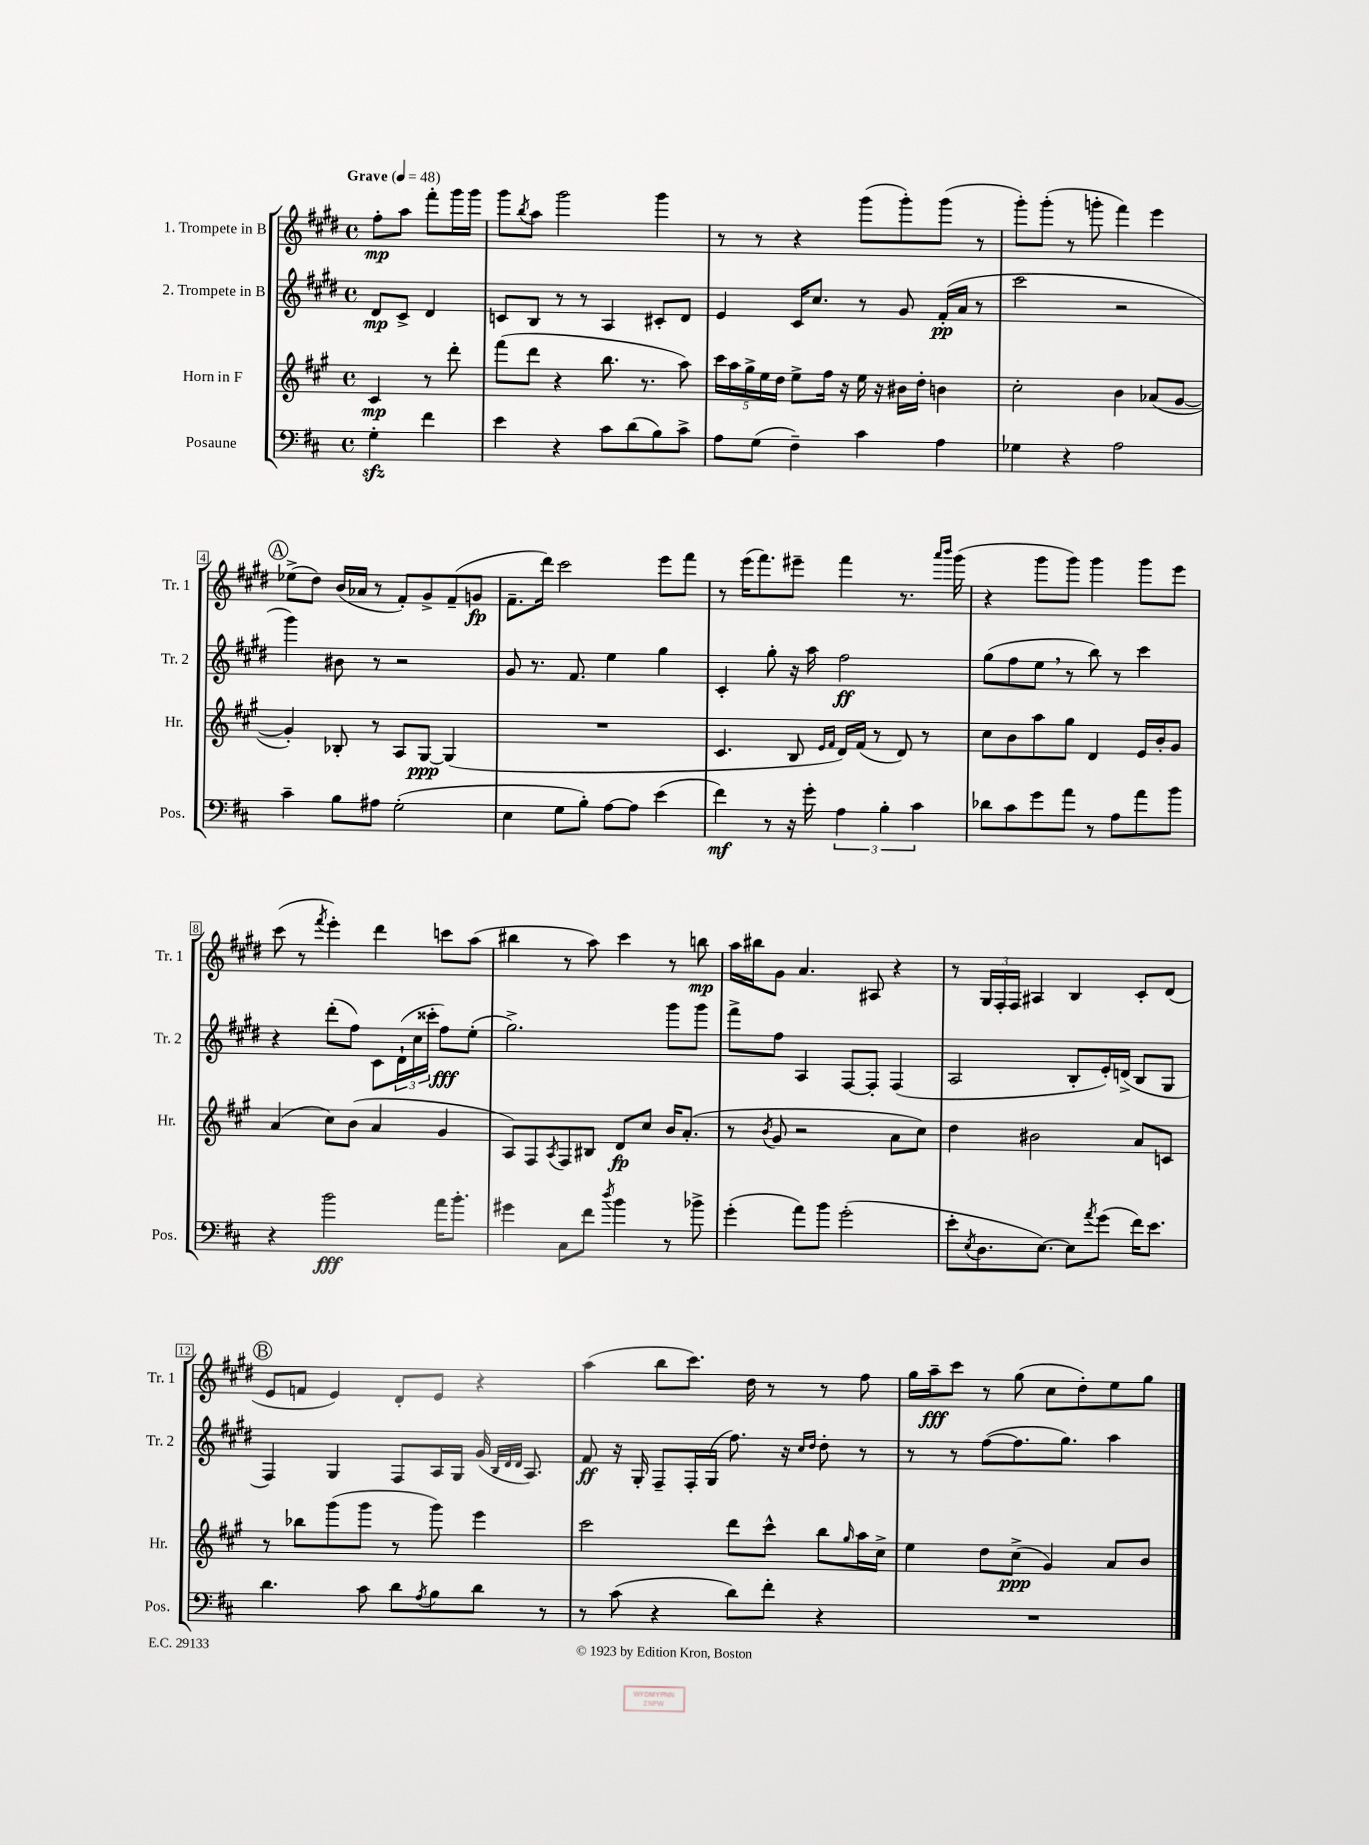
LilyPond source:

<<
\new StaffGroup <<
\new Staff = "s0" \with { instrumentName = "1. Trompete in B" shortInstrumentName = "Tr. 1" } {
    \clef treble \key e \major \defaultTimeSignature \time 4/4 \partial 2 \tempo "Grave" 4 = 48
    fis''8-.\mp a''8 fis'''8-. gis'''16 gis'''16 |
    gis'''8 \acciaccatura { b''8 } a''8 gis'''2 gis'''4 |
    r8 r8 r4 gis'''8( gis'''8-.) gis'''8( r8 |
    gis'''8-.) gis'''8-.( r8 g'''8-. fis'''4) e'''4 |
    \mark \markup { \circle "A" } ees''8->( dis''8) b'16( aes'16 r8 fis'8-.) gis'8-> fis'8--( g'8\fp |
    fis'8.-- dis'''16) cis'''2 e'''8 fis'''8 |
    r8 e'''16( fis'''8.) eis'''8-- fis'''4 r8. \grace { a'''16 b'''16 } gis'''16( |
    r4 gis'''8 gis'''8) gis'''4 gis'''8 e'''8 |
    cis'''8( r8 \acciaccatura { fis'''8 } e'''4-.) dis'''4 c'''8 a''8( |
    bis''4 r8 a''8) cis'''4 r8 b''8\mp |
    a''16 bis''16 gis'8 a'4. ais8 r4 |
    r8 \tuplet 3/2 { gis16 fis16-. fis16 } ais4 b4 cis'8-. dis'8( |
    \mark \markup { \circle "B" } e'8 f'8 e'4) dis'8-. e'8 r4 |
    a''4( b''8 cis'''8.) dis''16 r8 r8 fis''8 |
    gis''16 a''16--\fff cis'''8 r8 gis''8( cis''8 dis''8-.) e''8 gis''8 \bar "|." |
}
\new Staff = "s1" \with { instrumentName = "2. Trompete in B" shortInstrumentName = "Tr. 2" } {
    \clef treble \key e \major \defaultTimeSignature \time 4/4 \partial 2
    dis'8\mp cis'8-> dis'4 |
    c'8 b8 r8 r8 a4 cis'8-. dis'8 |
    e'4 cis'16 cis''8. r8 gis'8 fis'16-.\pp( a'16 r8 |
    cis'''2 r2 |
    \mark \markup { \circle "A" } gis'''4) bis'8 r8 r2 |
    gis'8 r8. fis'8. e''4 gis''4 |
    cis'4-. gis''8-. r16 a''16 fis''2\ff |
    gis''8( fis''8 e''8 \breathe r8 b''8) r8 cis'''4 |
    r4 dis'''8-.( fis''8) cis'8 \tuplet 3/2 { dis'16-!( cis''16 cisis'''16-. } fis''8\fff) e''8-.( |
    gis''2.->) gis'''8 gis'''8 |
    fis'''8-> fis''8 a4 fis8~ fis8-. fis4( |
    a2 b8-. e'16-.) d'16->( b8 gis8 |
    \mark \markup { \circle "B" } fis4) gis4 fis8 a16 gis16 gis'16( \grace { b32 dis'32 dis'32 } a8.) |
    fis'8\ff r16 gis16-. fis8-- fis16-. gis16( fis''8.) r16 \grace { cis''16 dis''16 } dis''8-. r8 |
    r8 r8 fis''8~( fis''8. gis''8.) a''4 \bar "|." |
}
\new Staff = "s2" \with { instrumentName = "Horn in F" shortInstrumentName = "Hr." } {
    \clef treble \key a \major \defaultTimeSignature \time 4/4 \partial 2
    cis'4\mp r8 d'''8-. |
    fis'''8( d'''8 r4 b''8. r8. a''8) |
    \tuplet 5/4 { cis'''16 a''16 gis''16-> e''16 d''16 } e''8-> fis''16 r16 e''16 r16 bis'16 d''16-. b'4 |
    cis''2-. b'4 aes'8( gis'8~ |
    \mark \markup { \circle "A" } gis'4-.) bes8-. r8 a8 gis8~\ppp gis4( |
    R1 |
    cis'4. b8 \grace { e'16 fis'16 } d'16) fis'16( r8 d'8) r8 |
    cis''8 b'8 a''8 gis''8 d'4 e'16 b'16-. gis'8 |
    a'4( cis''8) b'8( a'4 gis'4 |
    a8) fis8 \acciaccatura { a8 } fis8 bis8 d'8\fp cis''8 b'16 a'8.-.( |
    r8 \acciaccatura { b'8 } gis'8 r2 a'8 cis''8) |
    d''4 bis'2 a'8 c'8 |
    \mark \markup { \circle "B" } r8 bes''8 gis'''8( gis'''8 r8 gis'''8) e'''4 |
    cis'''2 d'''8 cis'''8-^ b''8 \grace { gis''16 } a''16 cis''16-> |
    e''4 d''8 cis''8->\ppp( gis'4) a'8 b'8 \bar "|." |
}
\new Staff = "s3" \with { instrumentName = "Posaune" shortInstrumentName = "Pos." } {
    \clef bass \key d \major \defaultTimeSignature \time 4/4 \partial 2
    g4-.\sfz fis'4 |
    e'4 r4 cis'8 d'8( b8) cis'8-> |
    a8 g8( fis4--) cis'4 a4 |
    ges4 r4 a2 |
    \mark \markup { \circle "A" } cis'4-- b8 ais8 g2-.( |
    e4 g8 b8-.) a8~ a8 e'4( |
    fis'4\mf) r8 r16 g'16-. \tuplet 3/2 { a4 b4-. cis'4 } |
    des'8 cis'8 g'8 a'8 r8 a8 a'8 b'8 |
    r4 b'2\fff a'16 b'8.-. |
    gis'4 cis8 fis'8 \acciaccatura { d''8 } b'4 r8 bes'8-> |
    g'4-.( a'8) b'8 g'2-.( |
    e'8-. \acciaccatura { e8 } d8. e8.~) e8 \acciaccatura { a'8 } g'8( fis'16) e'8. |
    \mark \markup { \circle "B" } d'4. cis'8 d'8 \acciaccatura { a8 } b8 d'8 r8 |
    r8 cis'8( r4 d'8) fis'8-. r4 |
    R1 \bar "|." |
}
>>
>>
\layout { \context { \Score \override BarNumber.stencil = #(make-stencil-boxer 0.1 0.3 ly:text-interface::print) } }
